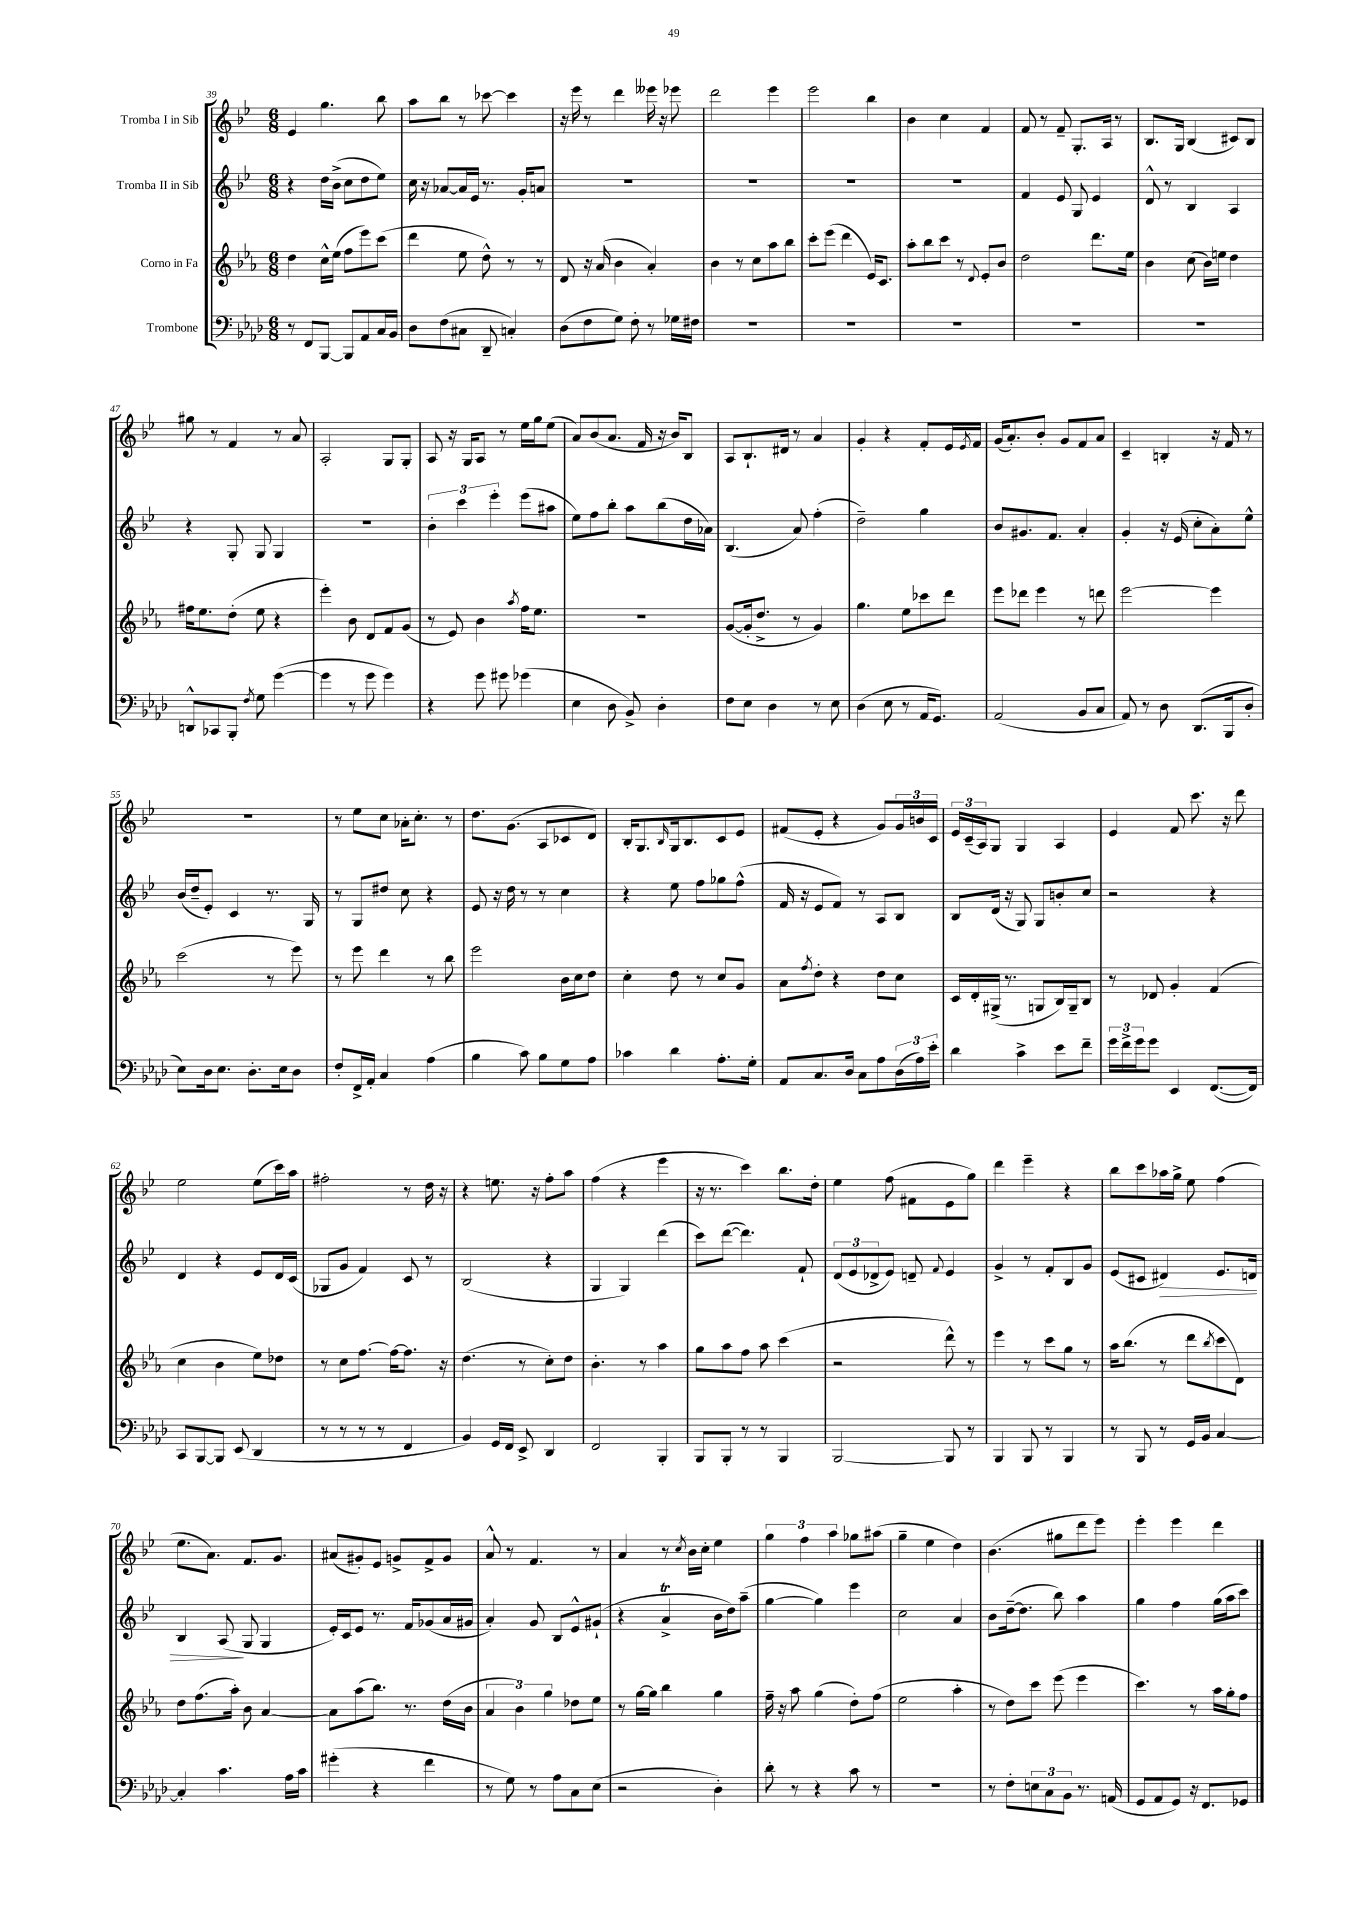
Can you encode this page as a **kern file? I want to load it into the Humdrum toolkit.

**kern	**kern	**kern	**kern
*staff4	*staff3	*staff2	*staff1
*clefF4	*clefG2	*clefG2	*clefG2
*k[b-e-a-d-]	*k[b-e-a-]	*k[b-e-]	*k[b-e-]
*M6/8	*M6/8	*M6/8	*M6/8
8r	4dd	4r	4e-
8FF	.	.	.
[8BBB-	16cc^^	16dd	4.gg
.	(16ee-	(16b-^	.
8BBB-]	8ff	8cc	.
8AA-	8eee-)	8dd	.
16C	(8ccc	8ee-)	8bb-
16BB-	.	.	.
=	=	=	=
8D-	4ddd	16cc	8aa
.	.	16r	.
(8F	.	[8a-	8bb-
8C#	8ee-	16a-]	8r
.	.	16e-	.
8DD-~	8dd^^)	8.r	[8ccc-
4C')	8r	.	4ccc-]
.	.	16g'	.
.	8r	8a	.
=	=	=	=
(8D-	8d	2.r	16r
.	.	.	16eee-
8F	16r	.	8r
.	(16a-	.	.
8G)	4b-	.	4ddd
8F'	.	.	.
8r	4a-')	.	16eee--
.	.	.	16r
16G-	.	.	8eee-
16F#	.	.	.
=	=	=	=
2.r	4b-	2.r	2ddd
.	8r	.	.
.	8cc	.	.
.	8aa-	.	4eee-
.	8bb-	.	.
=	=	=	=
2.r	8ccc'	2.r	2eee-
.	(8eee-	.	.
.	4ddd	.	.
.	16e-)	.	4bb-
.	8.c	.	.
=	=	=	=
2.r	8aa-'	2.r	4b-
.	8bb-	.	.
.	8ccc	.	4cc
.	8r	.	.
.	8qqd	.	.
.	8e-'	.	4f
.	8b-	.	.
=	=	=	=
2.r	2dd	4f	8f
.	.	.	8r
.	.	8e-	8f~
.	.	8G	8.G'
.	8.ddd	4e-	.
.	.	.	16A
.	.	.	8r
.	16ee-	.	.
=	=	=	=
2.r	4b-	8d^^	8.B-
.	.	8r	.
.	.	.	16G
.	(8cc	4B-	(4B-
.	16b-)	.	.
.	16ee	.	.
.	4dd	4A	8c#)
.	.	.	8B-
=	=	=	=
8DD^^	16ff#	4r	8gg#
.	8.ee-	.	.
8CC-	.	.	8r
8BBB-'	(8dd'	8G'	4f
8qF	.	.	.
8G	8ee-	8G	.
([4g	4r	4G	8r
.	.	.	8a
=	=	=	=
4g]	4eee-')	2.r	2A'
8r	8b-	.	.
8g	8d	.	.
4g)	8f	.	8G
.	(8g	.	8G'
=	=	=	=
4r	8r	6b-'	8A
.	8e-)	.	16r
.	.	6ccc	.
.	.	.	16G
8g	4b-	.	8A
.	.	6eee-'	.
8g#	.	.	8r
.	8qaa-	.	.
(4g-	16ff	(8eee-	16ee-
.	8.ee-	.	16gg
.	.	8aa#	(8ee-
=	=	=	=
4E-	2.r	8ee-)	8a)
.	.	8ff	(8b-
8D-	.	8bb-'	8.a
8BB-^)	.	8aa	.
.	.	.	16f
4D-'	.	(8bb-	16r
.	.	.	16b-)
.	.	16dd	8B-
.	.	16a-)	.
=	=	=	=
8F	([8g	(4.B-	8A
8E-	16g']	.	8.B-`
.	8.dd^	.	.
4D-	.	.	.
.	.	.	16d#
.	8r	8a)	8r
8r	4g)	(4ff'	4a
8E-	.	.	.
=	=	=	=
(4D-	4.gg	2dd~)	4g'
8E-	.	.	4r
8r	8ee-	.	.
16AA-	8ccc-	4gg	8f'
8.GG)	.	.	.
.	8ddd	.	16e-
.	.	.	8qe-
.	.	.	16f
=	=	=	=
(2AA-	8eee-	8b-	(16g
.	.	.	8.a')
.	8ddd-	8.g#	.
.	4eee-	.	8b-'
.	.	8.f	.
.	.	.	8g
8BB-	8r	4a'	8f
8C	8ddd	.	8a
=	=	=	=
8AA-)	[2eee-	4g'	4c~
8r	.	.	.
8D-	.	16r	4B'
.	.	(16e-	.
(8.DD-	.	8cc'	.
.	4eee-]	8a')	16r
16BBB-	.	.	16f
8D-'	.	8ee-^^	8r
=	=	=	=
8E-)	(2ccc	(16b-	2.r
.	.	16dd~	.
16D-	.	8e-')	.
8.E-	.	.	.
.	.	4c	.
8.D-'	.	.	.
.	8r	8.r	.
16E-	.	.	.
8D-	8eee-)	.	.
.	.	16G	.
=	=	=	=
8F'	8r	8r	8r
16FF^	8eee-	8G	8ee-
16AA-'	.	.	.
4C	4ddd	8dd#	8cc
.	.	8cc	16a-'
.	.	.	8.cc'
(4A-	8r	4r	.
.	8bb-	.	8r
=	=	=	=
4B-	2eee-	8e-	8.dd
.	.	16r	.
.	.	16dd	(8.g
8c)	.	8r	.
8B-	.	8r	8A
8G	16b-	4cc	8c-
.	16cc	.	.
8A-	8dd	.	8d)
=	=	=	=
4c-	4cc'	4r	16B-'
.	.	.	8.G
.	.	.	16qqB-
4d-	8dd	8ee-	16G
.	.	.	8.B-
.	8r	8ff	.
8.A-'	8cc	8gg-	8c
.	8g	(8ff^^	8e-
16G'	.	.	.
=	=	=	=
8AA-	8a-	16f	(8f#
.	.	16r	.
.	8qff	.	.
8.C	8dd'	8e-	8e-'
.	4r	8f)	4r
16D-	.	.	.
8C	.	8r	.
8A-	8dd	8A	8g)
(24D-	8cc	8B-	24g
24A-)	.	.	24b
24e-'	.	.	24c
=	=	=	=
4d-	16c	8B-	24e-
.	.	.	(24c~
.	16d'	.	.
.	.	.	24A)
.	(16G#^	(16d	8G
.	8.r	16r	.
4c^	.	8G)	4G
.	8G	8G	.
8e-	16B-)	8b'	4A
.	16G~	.	.
8f~	8B-	8cc	.
=	=	=	=
24g	8r	2r	4e-
24f^	.	.	.
24g	.	.	.
8g	8d-	.	.
4EE-	4g'	.	8f
.	.	.	8.ccc
([8.FF	(4f	4r	.
.	.	.	16r
.	.	.	8ddd
16FF])	.	.	.
=	=	=	=
8CC	4cc	4d	2ee-
[8BBB-	.	.	.
8BBB-]	4b-	4r	.
(8EE-	.	.	.
4DD-	8ee-)	8e-	(8ee-
.	8dd-	16d	16ccc)
.	.	(16c	16aa
=	=	=	=
8r	8r	8G-	2ff#'
8r	8cc	8g	.
8r	[8.ff	4f)	.
8r	.	.	.
.	16ff_	.	.
4FF	8.ff]	8c	8r
.	.	8r	16dd
.	16r	.	16r
=	=	=	=
4BB-)	(4.dd	(2B-	4r
16GG	.	.	8.ee
16FF	.	.	.
8EE-^	8r	.	.
.	.	.	16r
4DD-	8cc')	4r	8ff'
.	8dd	.	8aa
=	=	=	=
2FF	4.b-'	4G	(4ff
.	.	4G)	4r
.	8r	.	.
4BBB-'	4aa-	(4ddd	4eee-
=	=	=	=
8BBB-	8gg	8ccc)	16r
.	.	.	8.r
8BBB-'	8aa-	([8ddd	.
8r	8ff	4.ddd])	4ccc)
8r	8aa-	.	.
4BBB-	(4ccc	.	8.bb-
.	.	8f`	.
.	.	.	16dd'
=	=	=	=
[2BBB-	2r	(12d	4ee-
.	.	12e-	.
.	.	12d-^	.
.	.	8e-)	(8ff
.	.	8d~	8f#
.	.	8qqf	.
8BBB-]	8ddd^^)	4e-	8e-
8r	8r	.	8gg)
=	=	=	=
4BBB-	4eee-	4g^	4ddd
8BBB-	8r	8r	4eee-~
8r	8ccc	8f'	.
4BBB-	8gg	8B-	4r
.	8r	8g	.
=	=	=	=
8r	16aa-	(8e-	8bb-
.	(8.bb-	.	.
8BBB-	.	8c#	8ccc
8r	8r	4d#)	16aa-
.	.	.	16gg^
16GG	8ddd	.	8ee-
16BB-	.	.	.
.	8qbb-	.	.
[4C	8ccc	8.e-	(4ff
.	8d)	.	.
.	.	16d	.
=	=	=	=
4C']	8dd	4B-	8.ee-
.	(8.ff	.	.
.	.	.	8.a)
4.c	.	(8A	.
.	16aa-')	.	.
.	8b-	8G	8.f
.	[4a-	4G	.
.	.	.	8.g
16A-	.	.	.
16c	.	.	.
=	=	=	=
(4g#'	8a-]	16e-')	(8a#
.	.	16c	.
.	(8aa-	8e-	8g#')
4r	8.bb-)	8.r	8e-
.	.	.	8g^
.	8.r	16f	.
4f	.	(8g-	8f^
.	(16dd	16a	8g
.	16b-	16g#	.
=	=	=	=
8r	6a-	4a')	8a^^
8G)	.	.	8r
.	6b-)	.	.
8r	.	8g	4.f
.	6gg	.	.
8A-	.	8B-	.
8C	8dd-	8e-^^	.
(8E-	8ee-	(8g#`	8r
=	=	=	=
2r	8r	4r	4a
.	[16gg	.	.
.	16gg]	.	.
.	4bb-	4a^	8r
.	.	.	8qcc
.	.	.	16b-
.	.	.	16cc'
4D-')	4gg	16b-	4ee-
.	.	16dd)	.
.	.	(8aa~	.
=	=	=	=
8d-'	16ff~	[4gg	6gg
.	16r	.	.
8r	8aa-	.	.
.	.	.	6ff
4r	(4gg	4gg])	.
.	.	.	6aa
8c	8dd')	4eee-	8gg-
8r	(8ff	.	(8aa#
=	=	=	=
2.r	2ee-	2cc	4gg~
.	.	.	4ee-
.	4aa-'	4a	4dd)
=	=	=	=
8r	8r	8b-	(4.b-
8F'	8dd)	([16dd~	.
.	.	8.dd]	.
12E	8ccc	.	.
12C	.	.	.
.	(8eee-	8bb-)	8gg#
12BB-	.	.	.
8.r	4eee-	4aa	8ddd
.	.	.	8eee-)
(16AA	.	.	.
=	=	=	=
8GG	4.ccc)	4gg	4eee-'
8AA-	.	.	.
8GG)	.	4ff	4eee-
16r	8r	.	.
8.FF	.	.	.
.	16aa-	(16gg	4ddd
.	16gg'	16aa	.
8GG-	8ff	8ccc)	.
==	==	==	==
*-	*-	*-	*-
